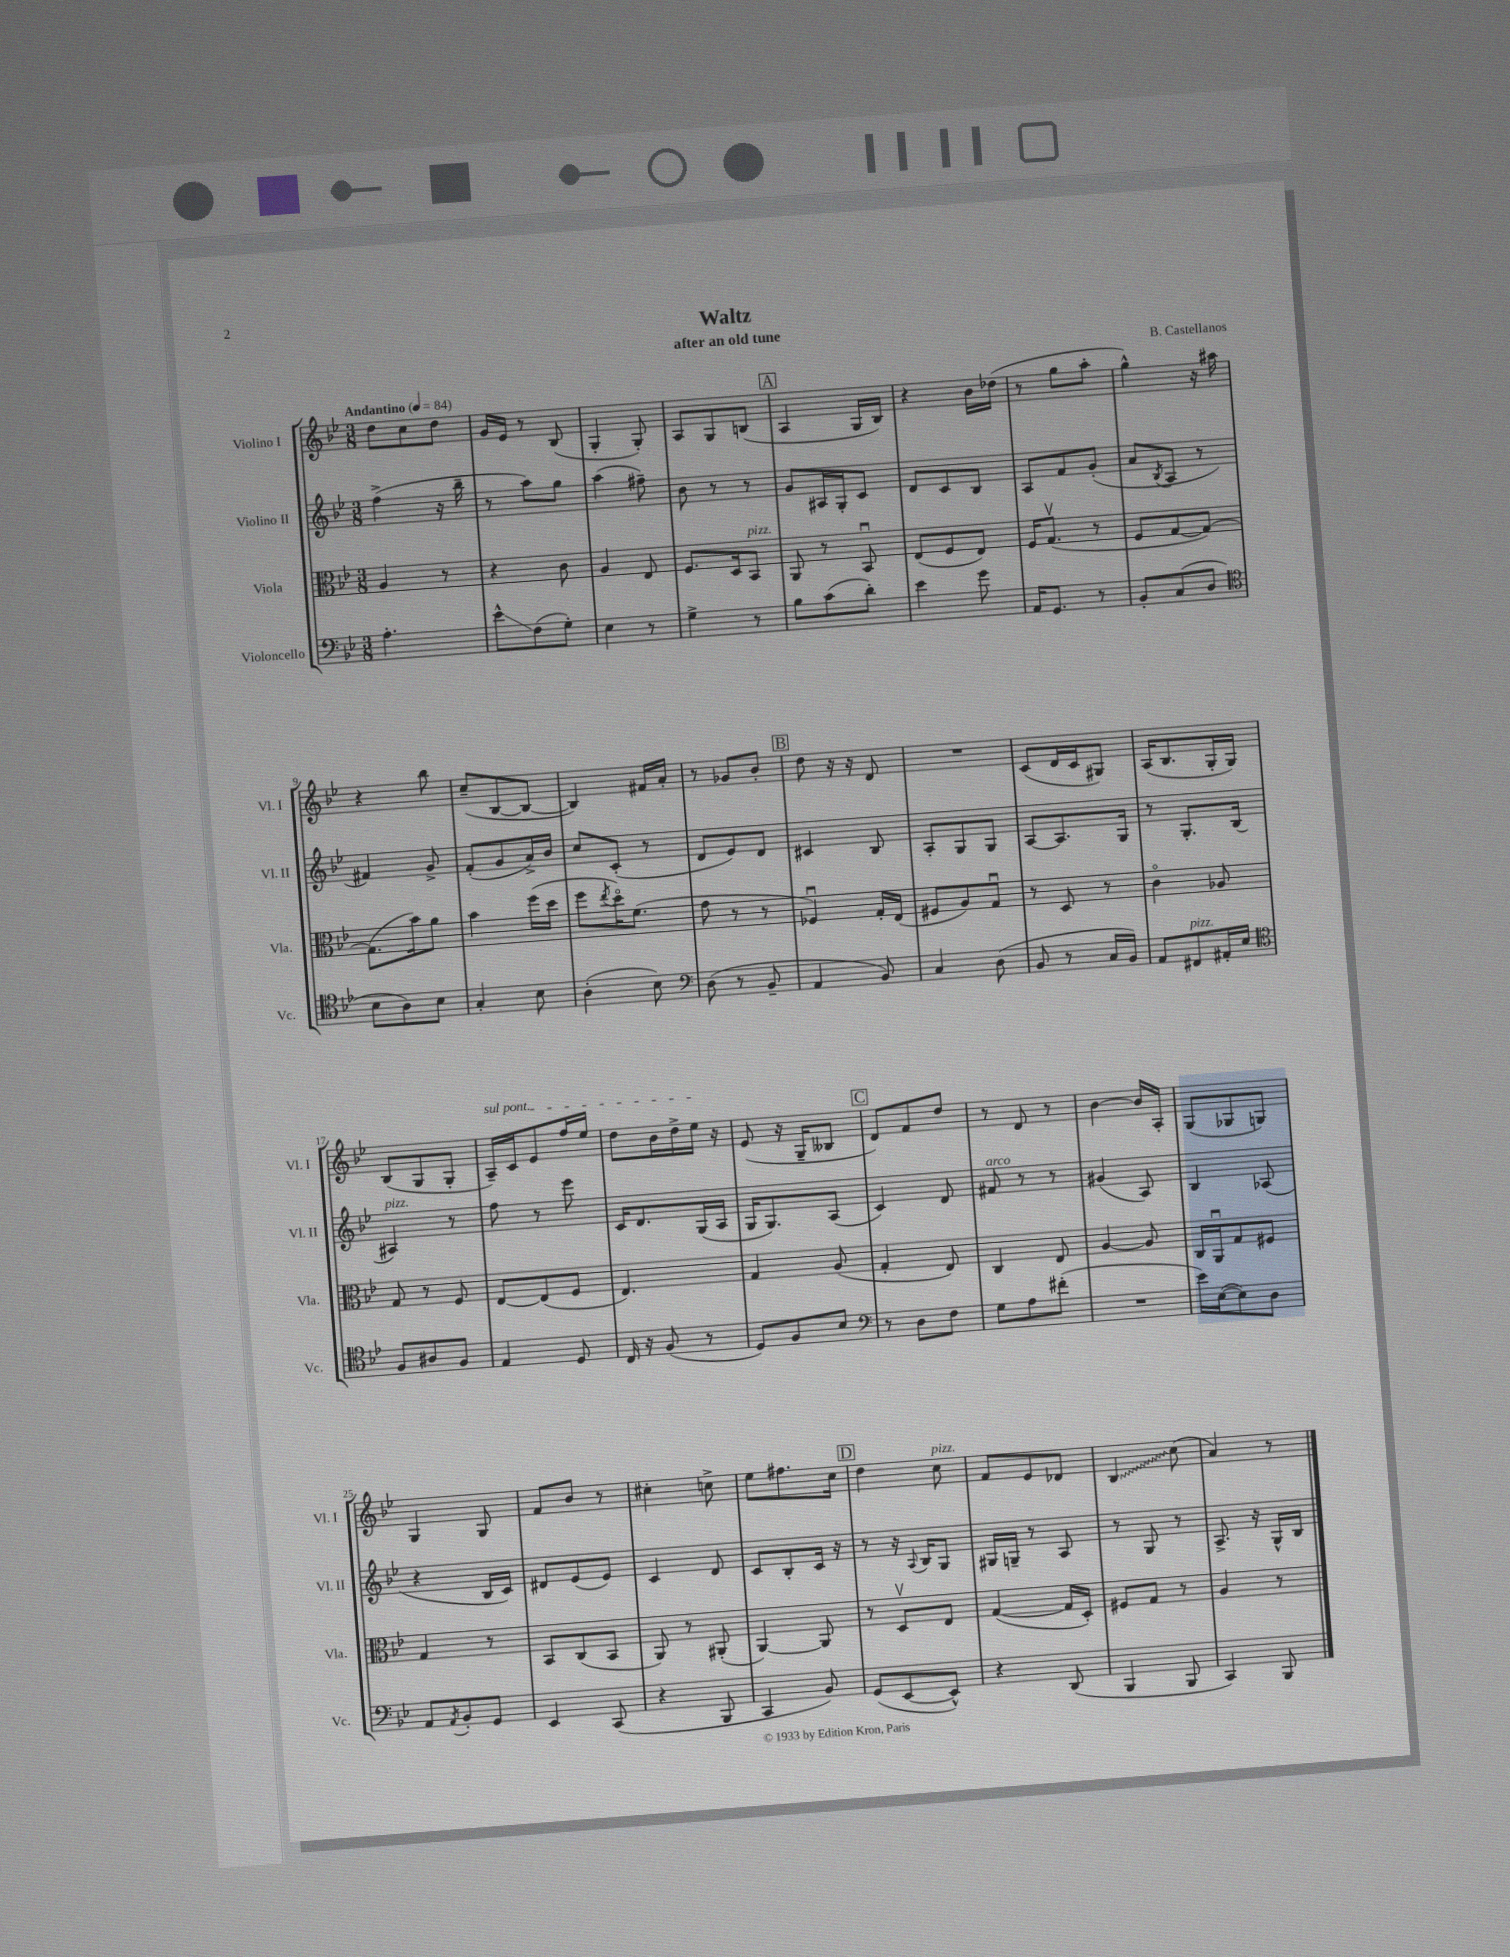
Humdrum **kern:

**kern	**kern	**kern	**kern
*staff4	*staff3	*staff2	*staff1
*clefF4	*clefC3	*clefG2	*clefG2
*k[b-e-]	*k[b-e-]	*k[b-e-]	*k[b-e-]
*M3/8	*M3/8	*M3/8	*M3/8
*MM84	*MM84	*MM84	*MM84
4.A'	4A	(4ff^	8dd
.	.	.	8cc
.	8r	16r	8dd
.	.	16bb-~	.
=	=	=	=
8e-^^	4r	8r	16g
.	.	.	16e-
(8F	.	8aa)	8r
8G')	8c	8gg	(8B-
=	=	=	=
4E-	4A	(4aa	4G'
8r	8E-	8ff#~)	8G')
=	=	=	=
4G^	8.F	8b-	8A
.	.	8r	8G
.	16D	.	.
8r	8BB-	8r	(8B
=	=	=	=
8B-	8AA	8g	4A
(8c	8r	16A#	.
.	.	16G'	.
8d')	8BB-u	8c	16G
.	.	.	16B-)
=	=	=	=
4e-	(8E-	8d	4r
.	8F	8c	.
8g	8E-)	8B-	16b-
.	.	.	(16dd-
=	=	=	=
16AA	16F	8A	8r
8.GG	(8.Gv	.	.
.	.	8f	8gg
8r	8r	(8g'	8aa'
=	=	=	=
8BB-'	8F	8a	4gg^^)
.	.	8qB-	.
(8C	[8G	8A	.
8D	8G_)	8r	16r
.	.	.	16aa#
=	=	=	=
*clefC4	*	*	*
8B-	(8.G]	4f#)	4r
8A)	.	.	.
.	16b-)	.	.
8B-	8a	8g^	8bb-
=	=	=	=
4G'	4b-	(8f'	(8cc~
.	.	8g	[8B-
8B-	(16ff	16a^)	8B-_
.	16dd	16b-	.
=	=	=	=
(4A'	8ff	8cc	4B-])
.	8qee-	.	.
.	16ddo)	(8c'	.
.	(8.f	.	.
8B-)	.	8r	16f#
.	.	.	16a'
=	=	=	=
*clefF4	*	*	*
(8D	8g	8d	8r
8r	8r	8e-)	8g-
8BB-~	8r	8d	8b-'
=	=	=	=
4AA	4F-u)	4c#	8dd
.	.	.	16r
.	.	.	16r
8BB-)	16G'	8B-	8d
.	(16E-	.	.
=	=	=	=
4C	8F#	8A'	4.r
.	8A)	8G	.
(8D	8Gu	8G	.
=	=	=	=
8BB-	8r	[8A	(8c
8r	8D	8.A]	16d
.	.	.	16c
16C	8r	.	8G#)
16BB-)	.	16G	.
=	=	=	=
8AA	4co	8r	(16A
.	.	.	8.B-
8FF#	.	8.G'	.
16AA#'	8A-	.	16G'
16E-	.	(16B-	16G)
=	=	=	=
*clefC4	*	*	*
8F	8G	4A#)	(8B-
8A#	8r	.	8G
8F	8F	8r	8G'
=	=	=	=
4E-	[8E-	8ff	16A~)
.	.	.	16c
.	(8E-]	8r	8e-
8D	8F	8eee-	16ff
.	.	.	16ee-
=	=	=	=
16C	4.E-)	16c	8dd
16r	.	8.d	.
(8F	.	.	16b-
.	.	.	16dd^
8r	.	(16G	16ee-
.	.	16A	16r
=	=	=	=
8D)	4G	16G	(8e-
.	.	8.G)	.
8F	.	.	16r
.	.	.	16G~
8B-	(8A	(8A	8B--
=	=	=	=
*clefF4	*	*	*
8r	4G'	4c)	8d)
8D	.	.	8f
8F	8E-)	8d	8dd
=	=	=	=
8G	4C	8f#	8r
8A	.	8r	8d
(8f#'	8E-	8r	8r
=	=	=	=
4.r	[4A	(4g#	[4b-
.	8A]	8A)	16b-]
.	.	.	16A'
=	=	=	=
16e-)	16C	4B-	(8G
([16E-	16AAu	.	.
8E-])	8G	.	8G-
8D	8F#	(8A-	8G)
=	=	=	=
8AA	4G	4r	4G
8qAA	.	.	.
8BB-'	.	.	.
8GG	8r	16B-	8G
.	.	16c)	.
=	=	=	=
4EE-	8BB-	8d#	8f
.	(8C	(8e-	8b-
(8CC	8BB-	8e-)	8r
=	=	=	=
4r	8AA)	4c	4cc#'
.	8r	.	.
8BBB-	(8AA#'	8d	8cc^
=	=	=	=
4CC	[4AA)	8c	8ee-
.	.	8B-'	8.ff#
8BB-)	8AA]	16c	.
.	.	16r	16cc
=	=	=	=
(8GG	8r	8r	4dd
[8EE-	8Dv	16r	.
.	.	8qqA	.
.	.	16B-	.
8EE-^^])	8E-	8G	8cc
=	=	=	=
4r	([4G	16G#	8f
.	.	16G~	.
.	.	8r	8e-
(8DD	16G]	8A	8d-
.	16D')	.	.
=	=	=	=
4BBB-	8F#	8r	4B-
.	8G	8G	.
8BBB-	8r	8r	(8cc
=	=	=	=
4CC)	4A	8.A^	4a)
.	.	16r	.
8BBB-	8r	16G^^	8r
.	.	16B-	.
==	==	==	==
*-	*-	*-	*-
